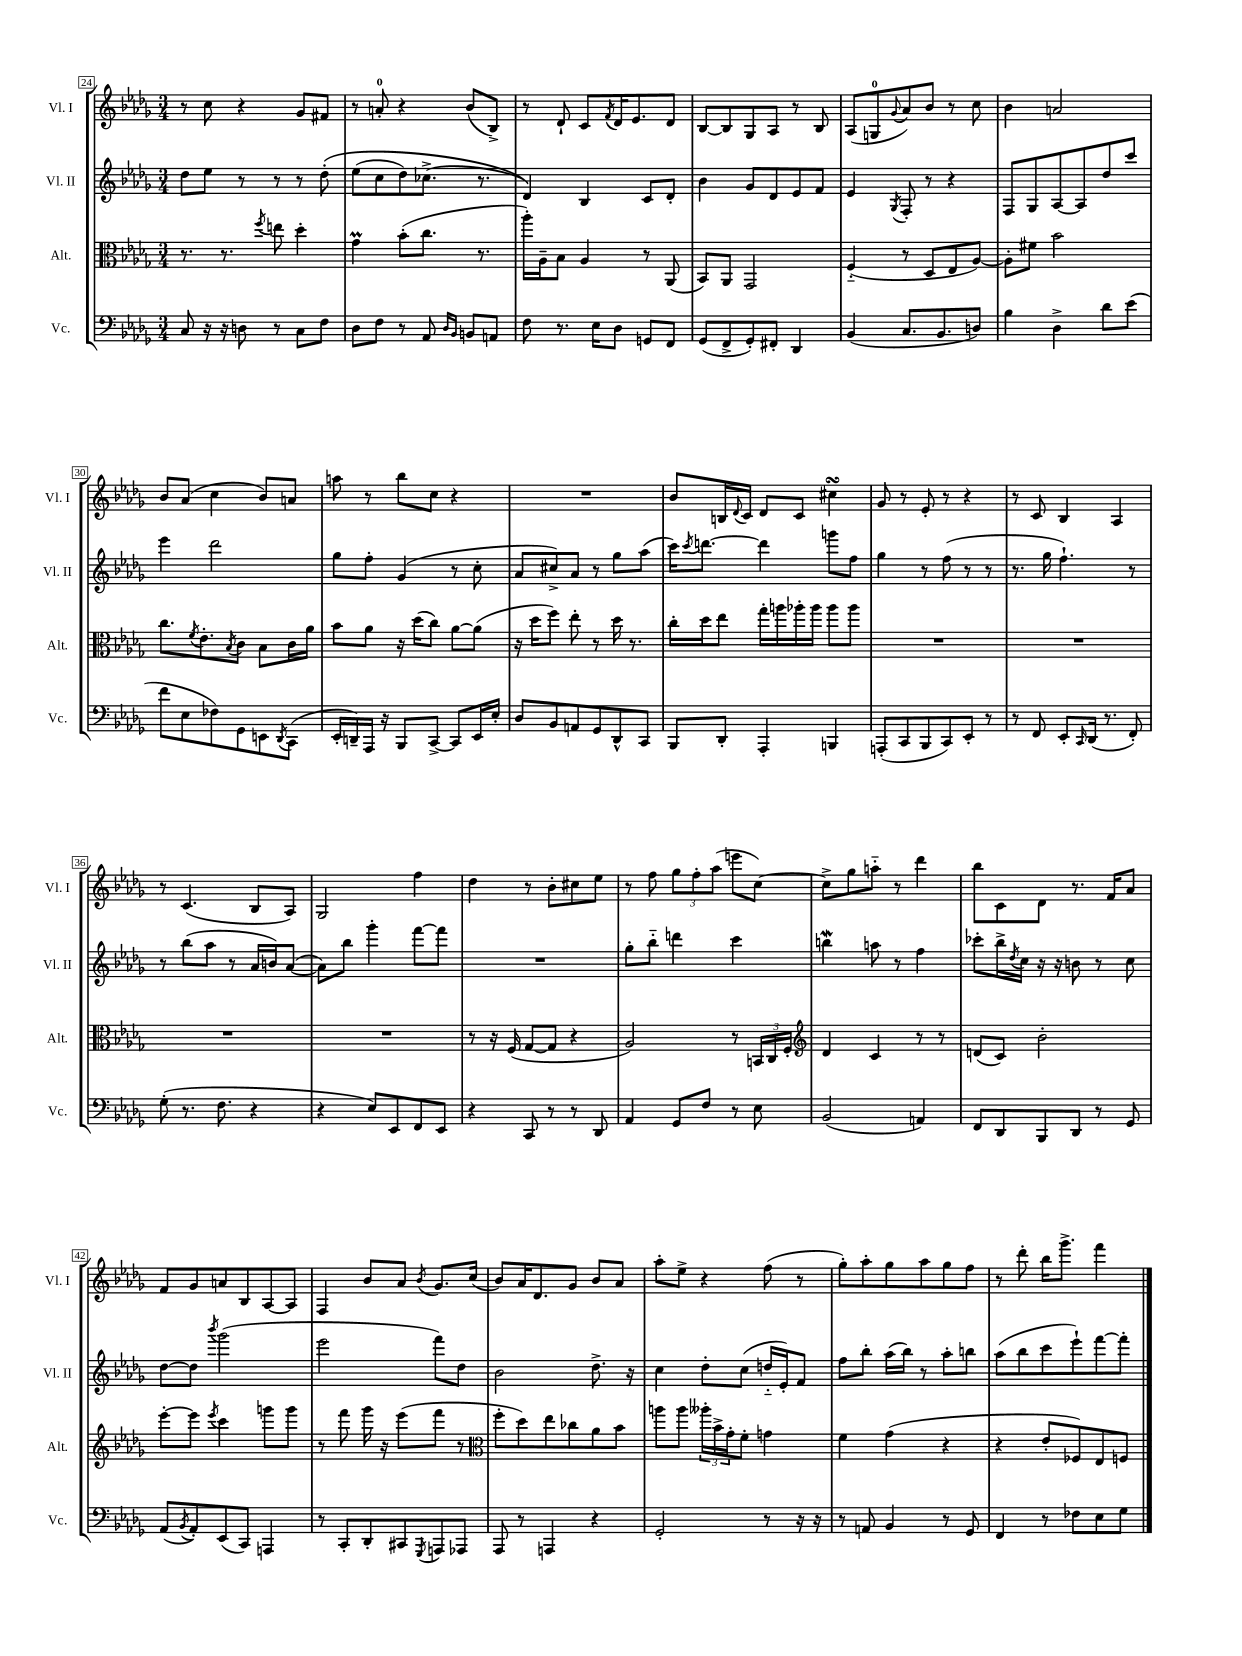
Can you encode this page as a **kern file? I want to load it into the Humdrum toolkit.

**kern	**kern	**kern	**kern
*part4	*part3	*part2	*part1
*staff4	*staff3	*staff2	*staff1
*I"Vc.	*I"Alt.	*I"Vl. II	*I"Vl. I
*I'Vc.	*I'Alt.	*I'Vl. II	*I'Vl. I
*clefF4	*clefC3	*clefG2	*clefG2
*k[b-e-a-d-g-]	*k[b-e-a-d-g-]	*k[b-e-a-d-g-]	*k[b-e-a-d-g-]
*M3/4	*M3/4	*M3/4	*M3/4
=24	=24	=24	=24
8C/	8.r	8dd-\L	8r
16r	.	8ee-\J	8cc\
16r	8.r	.	.
8Dn\	.	8r	4r
.	8qff/	.	.
8r	8een\	8r	.
8C\L	4dd-'\	8r	8g-/L
8F\J	.	(8dd-'\	8f#X/J
=25	=25	=25	=25
8D-\L	4g-M\	(8ee-\L	8r
8F\J	.	8cc\	8an'/
8r	(8b-'\L	8dd-\)	4r
8AA-/	8.cc\J	(8.cc-X^\J	.
16qqD-/LL	.	.	.
16qqBB-/JJ	.	.	.
8BBn/L	.	.	(8b-/L
.	8.r	8.r	.
8AAn/J	.	.	8B-^/J)
=26	=26	=26	=26
8F\	16aa-'\LL)	4d-/))	8r
.	16A-~\J	.	.
8.r	8B-\J	.	8d-`/
.	4A-/	4B-/	8c/L
16E-\KL	.	.	.
.	.	.	8qf/
8D-\J	.	.	16d-/K
.	.	.	8.e-/
8GGn/L	8r	8c/L	.
8FF/J	(8AA-/	8d-'/J	8d-/J
=27	=27	=27	=27
(8GG-/L	8BB-/L)	4b-\	[8B-/L
8FF^/	8AA-/J	.	8B-/]
8GG-'/)	2GG-/	8g-/L	8G-/
8FF#X'/J	.	8d-/	8A-/J
4DD-/	.	8e-/	8r
.	.	8f/J	8B-/
=28	=28	=28	=28
(4BB-/	(4F/	4e-/	(8A-/L
.	.	.	8Gn/
.	.	8qG-/	8qqg-/
8.C/L	8r	8F'/	8a-/)
.	8D-/L	8r	8b-/J
8.BB-/	.	.	.
.	8E-/	4r	8r
8Dn/J)	[8A-/J)	.	8cc\
=29	=29	=29	=29
4B-\	8A-'\L]	8F/L	4b-\
.	8f#X\J	8G-/	.
4D-^\	2b-\	[8A-/	2an/
.	.	8A-/]	.
8d-\L	.	8dd-/	.
(8e-\J	.	8ccc/J	.
!!LO:LB:g=z
=30	=30	=30	=30
8f\L	8.cc\L	4eee-\	8b-/L
8E-\	.	.	(8a-/J
.	8qf/	.	.
.	8.e-'\	.	.
8F-X\)	.	2ddd-\	4cc\
.	8qB-/	.	.
8GG-\	8c\J	.	.
8EEn\	8B-\L	.	8b-/L)
8qDD-/	.	.	.
(8CC\J	16c\L	.	8an/J
.	16a-\JJ	.	.
=31	=31	=31	=31
16EE-'/LL	8b-\L	8gg-\L	8aan\
16DDn~/)	.	.	.
16AAA-/JJ	8a-\J	8ff'\J	8r
16r	.	.	.
8BBB-/L	16r	(4g-/	8bb-\L
.	(16dd-\KL	.	.
[8CC^/J	8cc\J)	.	8cc\J
8CC/L]	[8a-\L	8r	4r
16EE-/L	(8a-\J]	8cc'\	.
16E-'/JJ	.	.	.
=32	=32	=32	=32
8D-/L	16r	8a-/L	2.r
.	16dd-\KL	.	.
8BB-/	8ff\J)	8cc#X^/)	.
8AAn/	8ee-'\	8a-/J	.
8GG-/	8r	8r	.
8DD-^^/	16dd-\	8gg-\L	.
.	8.r	.	.
8CC/J	.	(8aa-\J	.
=33	=33	=33	=33
8BBB-/L	16cc'\LL	16ccc\KL)	8b-/L
.	.	8qccc/	.
.	16dd-\J	[8.dddn\J	.
8DD-'/J	8ee-\J	.	16Bn/L
.	.	.	8qqd-/
.	.	.	16c/JJ
4AAA-'/	16gg-'\LL	4ddd\]	8d-/L
.	16aan\	.	.
.	16aa-X'\	.	8c/J
.	16aa-\JJ	.	.
4BBBn/	8aa-\L	8gggn\L	4cc#XsSsS\
.	8aa-\J	8ff\J	.
=34	=34	=34	=34
(8AAAn'/L	2.r	4gg-\	8g-/
8CC/	.	.	8r
8BBB-/	.	8r	8e-'/
8CC/)	.	(8ff\	8r
8EE-'/J	.	8r	4r
8r	.	8r	.
=35	=35	=35	=35
8r	2.r	8.r	8r
8FF/	.	.	8c/
.	.	16gg-\	.
8EE-'/L	.	4.ff`\)	4B-/
16qqCC/	.	.	.
(16DD-/Jk	.	.	.
8.r	.	.	.
.	.	.	4A-/
8FF'/)	.	8r	.
!!LO:LB:g=z
=36	=36	=36	=36
(8G-'\	2.r	8r	8r
8.r	.	(8bb-\L	(4.c/
.	.	8aa-\J	.
8.F\	.	.	.
.	.	8r	.
4r	.	16a-/LL	8B-/L
.	.	16bn/J)	.
.	.	([8a-/J	8A-/J)
=37	=37	=37	=37
4r	2.r	8a-\L])	2G-/
.	.	8bb-\J	.
8E-/L)	.	4ggg-'\	.
8EE-/	.	.	.
8FF/	.	[8fff\L	4ff\
8EE-/J	.	8fff\J]	.
=38	=38	=38	=38
4r	8r	2.r	4dd-\
.	16r	.	.
.	(16F/	.	.
8CC/	[8G-/L	.	8r
8r	8G-/J]	.	8b-'\L
8r	4r	.	8cc#X\
8DD-/	.	.	8ee-\J
=39	=39	=39	=39
4AA-/	2A-/)	8gg-'\L	8r
.	.	8bb-\J	8ff\
8GG-/L	.	4dddn\	12gg-\L
.	.	.	12ff'\
8F/J	.	.	.
.	.	.	(12aa-\J
8r	8r	4ccc\	8eeen\L
8E-\	24BBn/LL	.	[8cc\J)
.	24C/	.	.
.	24F'/JJ	.	.
=40	=40	=40	=40
*	*clefG2	*	*
(2BB-/	4d-/	4bbnW\	8cc^\L]
.	.	.	8gg-\
.	4c/	8aan\	8aan\J
.	.	8r	8r
4AAn/)	8r	4ff\	4ddd-\
.	8r	.	.
=41	=41	=41	=41
8FF/L	(8dn/L	8ccc-X'\L	8bb-\L
8DD-/	8c/J)	16bb-^\L	8c\
.	.	8qdd-/	.
.	.	16cc\JJ	.
8BBB-/	2b-'\	16r	8d-\J
.	.	16r	.
8DD-/J	.	8bn\	8.r
8r	.	8r	.
.	.	.	16f/KL
8GG-/	.	8cc\	8a-/J
!!LO:LB:g=z
=42	=42	=42	=42
(8AA-/L	[8eee-'\L	[8dd-\L	8f/L
8qBB-/	.	.	.
8AA-'/)	8eee-\J]	8dd-\J]	8g-/
.	8qeee-/	8qbbb-/	.
(8EE-/	4ccc\	(2ggg-\	8an/
8CC/J)	.	.	8B-/
4AAAn/	8gggn\L	.	[8A-/
.	8ggg\J	.	8A-/J]
=43	=43	=43	=43
8r	8r	2eee-\	4F/
8CC'/L	8fff\	.	.
8DD-'/	16ggg-\	.	8b-/L
.	16r	.	.
8CC#X/	(8eee-\L	.	8a-/J
8qGGG-/	.	.	8qb-/
8AAAn/	8fff\J	8fff\L)	8.g-/L
8AAA-X/J	8r	8dd-\J	.
.	.	.	(16cc/Jk
=44	=44	=44	=44
*	*clefC3	*	*
8AAA-/	8ff'\L	2b-\	8b-/L)
8r	8dd-\)	.	16a-/K
.	.	.	8.d-/
4AAAn/	8ee-\	.	.
.	8cc-X\	.	8g-/J
4r	8a-\	8.dd-^\	8b-/L
.	8b-\J	.	8a-/J
.	.	16r	.
=45	=45	=45	=45
2GG-'/	8aan\L	4cc\	8aa-'\L
.	8aa\J	.	8ee-^\J
.	24aa--X'\LL	8dd-'\L	4r
.	24b-^\	.	.
.	24g-'\J	.	.
.	8f'\J	(8cc\J	.
8r	4gn\	16ddn/LL	(8ff\
.	.	16e-'/J)	.
16r	.	8f/J	8r
16r	.	.	.
=46	=46	=46	=46
8r	4f\	8ff\L	8gg-'\L)
8AAn/	.	8bb-'\J	8aa-'\
4BB-/	(4g-\	(16aa-\LL	8gg-\
.	.	16bb-\JJ)	.
.	.	8r	8aa-\
8r	4r	8aa-'\L	8gg-\
8GG-/	.	8bbn\J	8ff\J
=47	=47	=47	=47
4FF/	4r	(8aa-\L	8r
.	.	8bb-\	8ddd-'\
8r	8e-'/L	8ccc\	16bb-\KL
.	.	.	8.ggg-^\J
8F-X\L	8F-X/)	8eee-`\)	.
8E-\	8E-/	[8fff\	4fff\
8G-\J	8Fn/J	8fff'\J]	.
==	==	==	==
*-	*-	*-	*-
